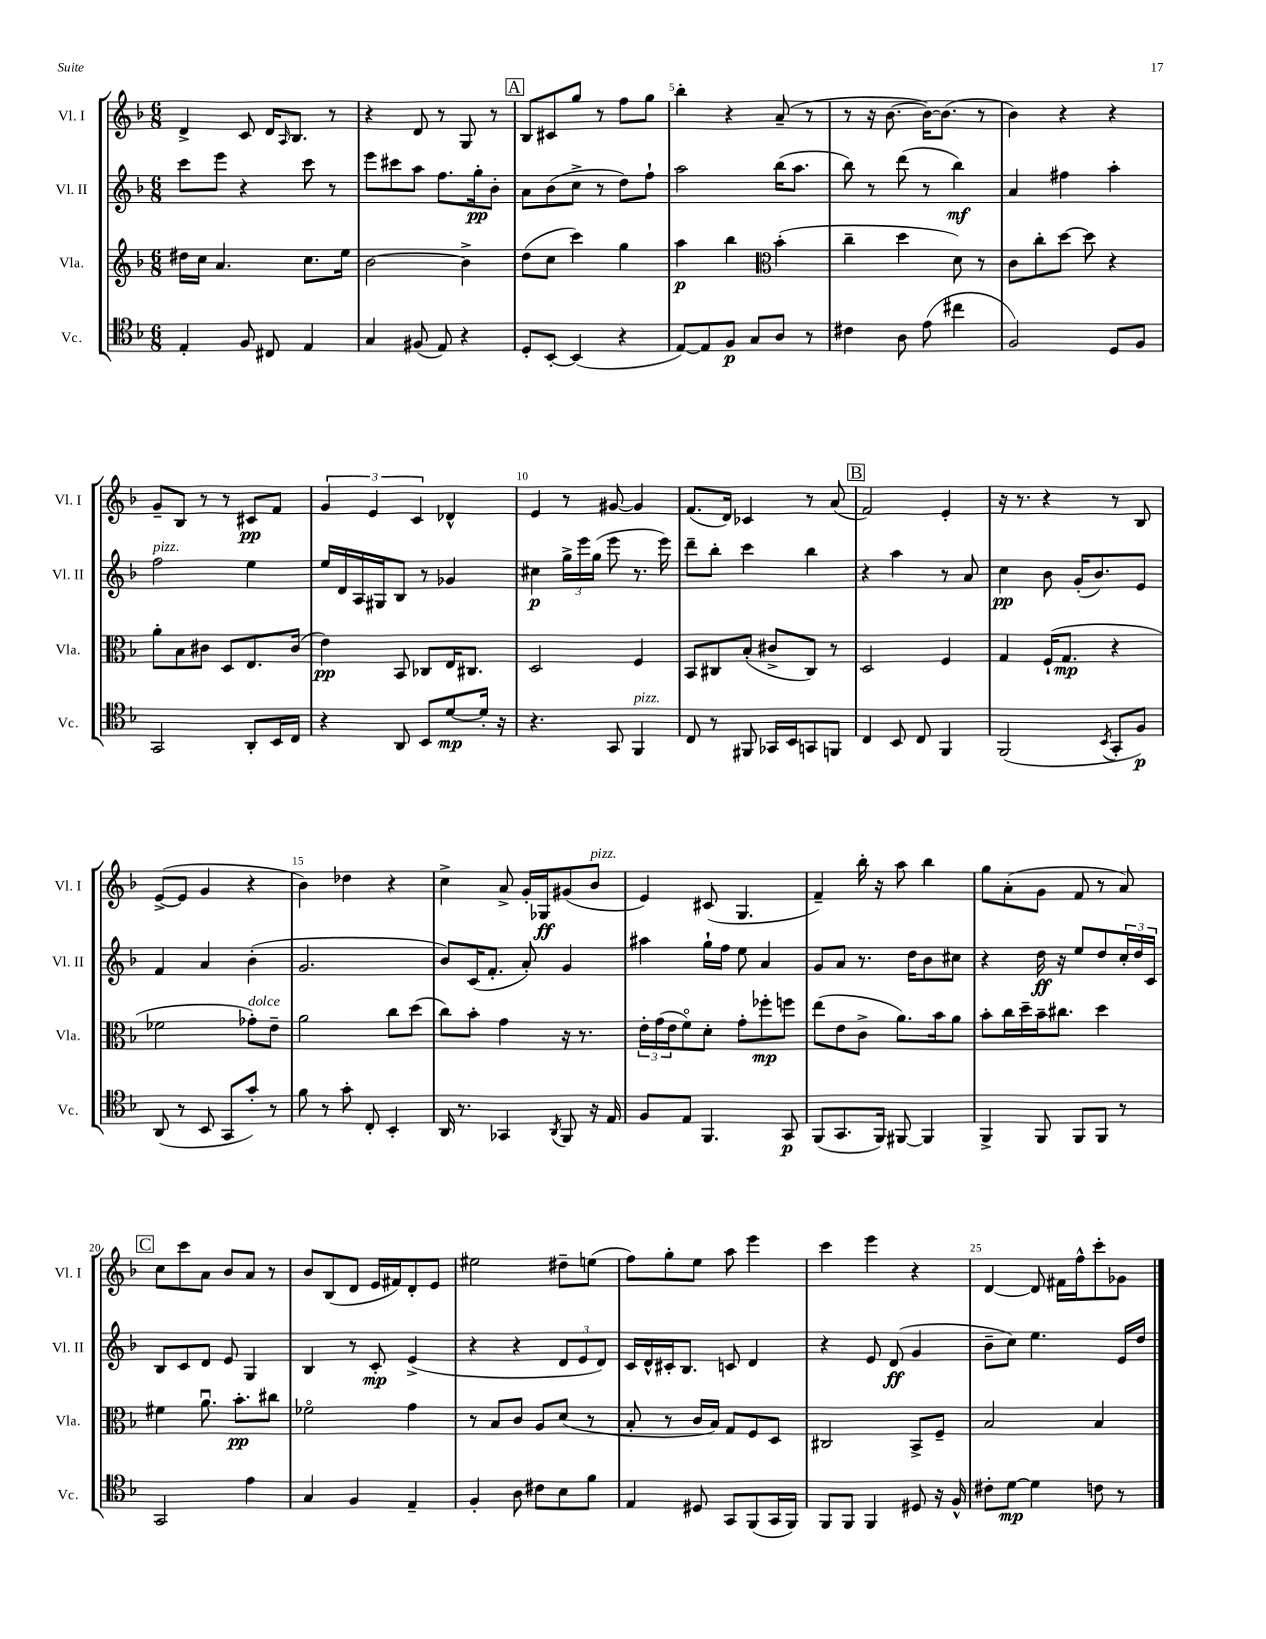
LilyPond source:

<<
\new StaffGroup <<
\new Staff = "s0" \with { instrumentName = "Vl. I" shortInstrumentName = "Vl. I" } {
    \clef treble \key f \major \numericTimeSignature \time 6/8
    d'4-> c'8 d'16 \grace { a16 } bes8. r8 |
    r4 d'8 r8 g8 r8 |
    \mark \markup { \box "A" } bes8 cis'8 g''8 r8 f''8 g''8 |
    bes''4-. r4 a'8--( r8 |
    r8 r16 bes'8.~ bes'16~) bes'8.( r8 |
    bes'4) r4 r4 |
    g'8-- bes8 r8 r8 cis'8\pp f'8 |
    \tuplet 3/2 { g'4 e'4 c'4 } des'4-^ |
    e'4 r8 gis'8~ gis'4 |
    f'8.( d'16) ces'4 r8 a'8( |
    \mark \markup { \box "B" } f'2) e'4-. |
    r16 r8. r4 r8 bes8 |
    e'8~->( e'8 g'4 r4 |
    bes'4) des''4 r4 |
    c''4-> a'8-> g'16-. ges16\ff gis'8( bes'8^\markup { \italic "pizz." } |
    e'4) cis'8( g4. |
    f'4--) bes''16-. r16 a''8 bes''4 |
    g''8 a'8-.( g'8 f'8 r8 a'8) |
    \mark \markup { \box "C" } c''8 c'''8 a'8 bes'8 a'8 r8 |
    bes'8 bes8( d'8 e'16 fis'16) d'8-. e'8 |
    eis''2 dis''8-- e''8( |
    f''8) g''8-. e''8 a''8 e'''4 |
    c'''4 e'''4 r4 |
    d'4~ d'8 fis'16 f''16-^ c'''8-. ges'8 \bar "|." |
}
\new Staff = "s1" \with { instrumentName = "Vl. II" shortInstrumentName = "Vl. II" } {
    \clef treble \key f \major \numericTimeSignature \time 6/8
    c'''8 e'''8 r4 c'''8 r8 |
    e'''8 cis'''8 a''8 f''8. g''16-.\pp bes'8-. |
    \mark \markup { \box "A" } a'8 bes'8( c''8-> r8 d''8) f''8-! |
    a''2 bes''16( a''8. |
    bes''8) r8 d'''8( r8 bes''4\mf) |
    a'4 fis''4 a''4-. |
    f''2^\markup { \italic "pizz." } e''4 |
    e''16 d'16 a16 gis16 bes8 r8 ges'4 |
    cis''4\p \tuplet 3/2 { g''16-> e'''16 g''16( } e'''8 r8. e'''16) |
    d'''8-- bes''8-. c'''4 bes''4 |
    \mark \markup { \box "B" } r4 a''4 r8 a'8 |
    c''4\pp bes'8 g'16-.( bes'8.) e'8 |
    f'4 a'4 bes'4-.( |
    g'2. |
    bes'8) c'16( f'8.-. a'8-.) g'4 |
    ais''4 g''16-! f''16 e''8 a'4 |
    g'8 a'8 r8. d''16 bes'8 cis''8 |
    r4 d''16\ff r16 e''8 d''8 \tuplet 3/2 { c''16-. d''16 c'16 } |
    \mark \markup { \box "C" } bes8 c'8 d'8 e'8 g4 |
    bes4 r8 c'8-.\mp e'4->( |
    r4 r4 \tuplet 3/2 { d'8 e'8 d'8) } |
    c'16 d'16-^ cis'16-. bes8. c'8 d'4 |
    r4 e'8 d'8\ff( g'4 |
    bes'8-- c''8) e''4. e'16 d''16 \bar "|." |
}
\new Staff = "s2" \with { instrumentName = "Vla." shortInstrumentName = "Vla." } {
    \clef treble \key f \major \numericTimeSignature \time 6/8
    dis''16 c''16 a'4. c''8. e''16 |
    bes'2~ bes'4-> |
    \mark \markup { \box "A" } d''8( c''8 c'''4) g''4 |
    a''4\p bes''4 \clef alto bes'4-.( |
    c''4-- d''4 d'8) r8 |
    c'8 c''8-. d''8~ d''8 r4 |
    a'8-. bes8 cis'8 d8 e8. cis'16( |
    e'4\pp) bes,8 ces8 e16 cis8. |
    d2 f4 |
    bes,8 cis8 bes8-.( cis'8-> cis8) r8 |
    \mark \markup { \box "B" } d2 f4 |
    g4 f16-!( g8.\mp r4 |
    fes'2 ges'8-.^\markup { \italic "dolce" }) e'8-- |
    a'2 c''8 d''8( |
    c''8) bes'8-. g'4 r16 r8. |
    \tuplet 3/2 { e'16-. g'16( e'16 } f'8\flageolet) d'8-. g'8-. fes''8-.\mp f''8 |
    e''8( e'8 c'8-> a'8.) bes'16 a'8 |
    bes'8-. c''16 d''16-- bes'16-- cis''8. d''4 |
    \mark \markup { \box "C" } fis'4 a'8.\downbow bes'8.-.\pp cis''8 |
    fes'2\flageolet g'4 |
    r8 bes8 c'8 a8 d'8( r8 |
    bes8-. r8 c'16 bes16) g8 f8 d8 |
    cis2 bes,8-> f8-- |
    bes2 bes4 \bar "|." |
}
\new Staff = "s3" \with { instrumentName = "Vc." shortInstrumentName = "Vc." } {
    \clef tenor \key f \major \numericTimeSignature \time 6/8
    e4-. f8 cis8 e4 |
    g4 fis8( e8) r4 |
    \mark \markup { \box "A" } d8-. bes,8~-. bes,4( r4 |
    e8~) e8 f8\p g8 a8 r8 |
    cis'4 a8 e'8( cis''4 |
    f2) d8 f8 |
    g,2 a,8-. bes,16 c16 |
    r4 a,8 bes,8 d'8~\mp d'16-. r16 |
    r4. g,8 f,4^\markup { \italic "pizz." } |
    c8 r8 fis,8 ges,16 bes,16 g,8 f,8 |
    \mark \markup { \box "B" } c4 bes,8 c8 f,4 |
    f,2( \acciaccatura { bes,8 } g,8-. f8\p) |
    a,8( r8 bes,8 g,8 g'8-.) r8 |
    f'8 r8 g'8-. c8-. bes,4-. |
    a,16 r8. ges,4 \acciaccatura { a,8 } f,8 r16 e16 |
    f8 e8 f,4. g,8\p |
    f,8( g,8. f,16) fis,8~ fis,4 |
    f,4-> f,8 f,8 f,8 r8 |
    \mark \markup { \box "C" } g,2 e'4 |
    g4 f4 e4-- |
    f4-. a8 cis'8 bes8 f'8 |
    e4 dis8 g,8 f,8( g,16 f,16) |
    f,8 f,8 f,4 dis8 r16 f16-^ |
    cis'8-. d'8~\mp d'4 c'8 r8 \bar "|." |
}
>>
>>
\layout { \context { \Score currentBarNumber = #2 \override BarNumber.break-visibility = ##(#f #t #t) barNumberVisibility = #(every-nth-bar-number-visible 5) } }
